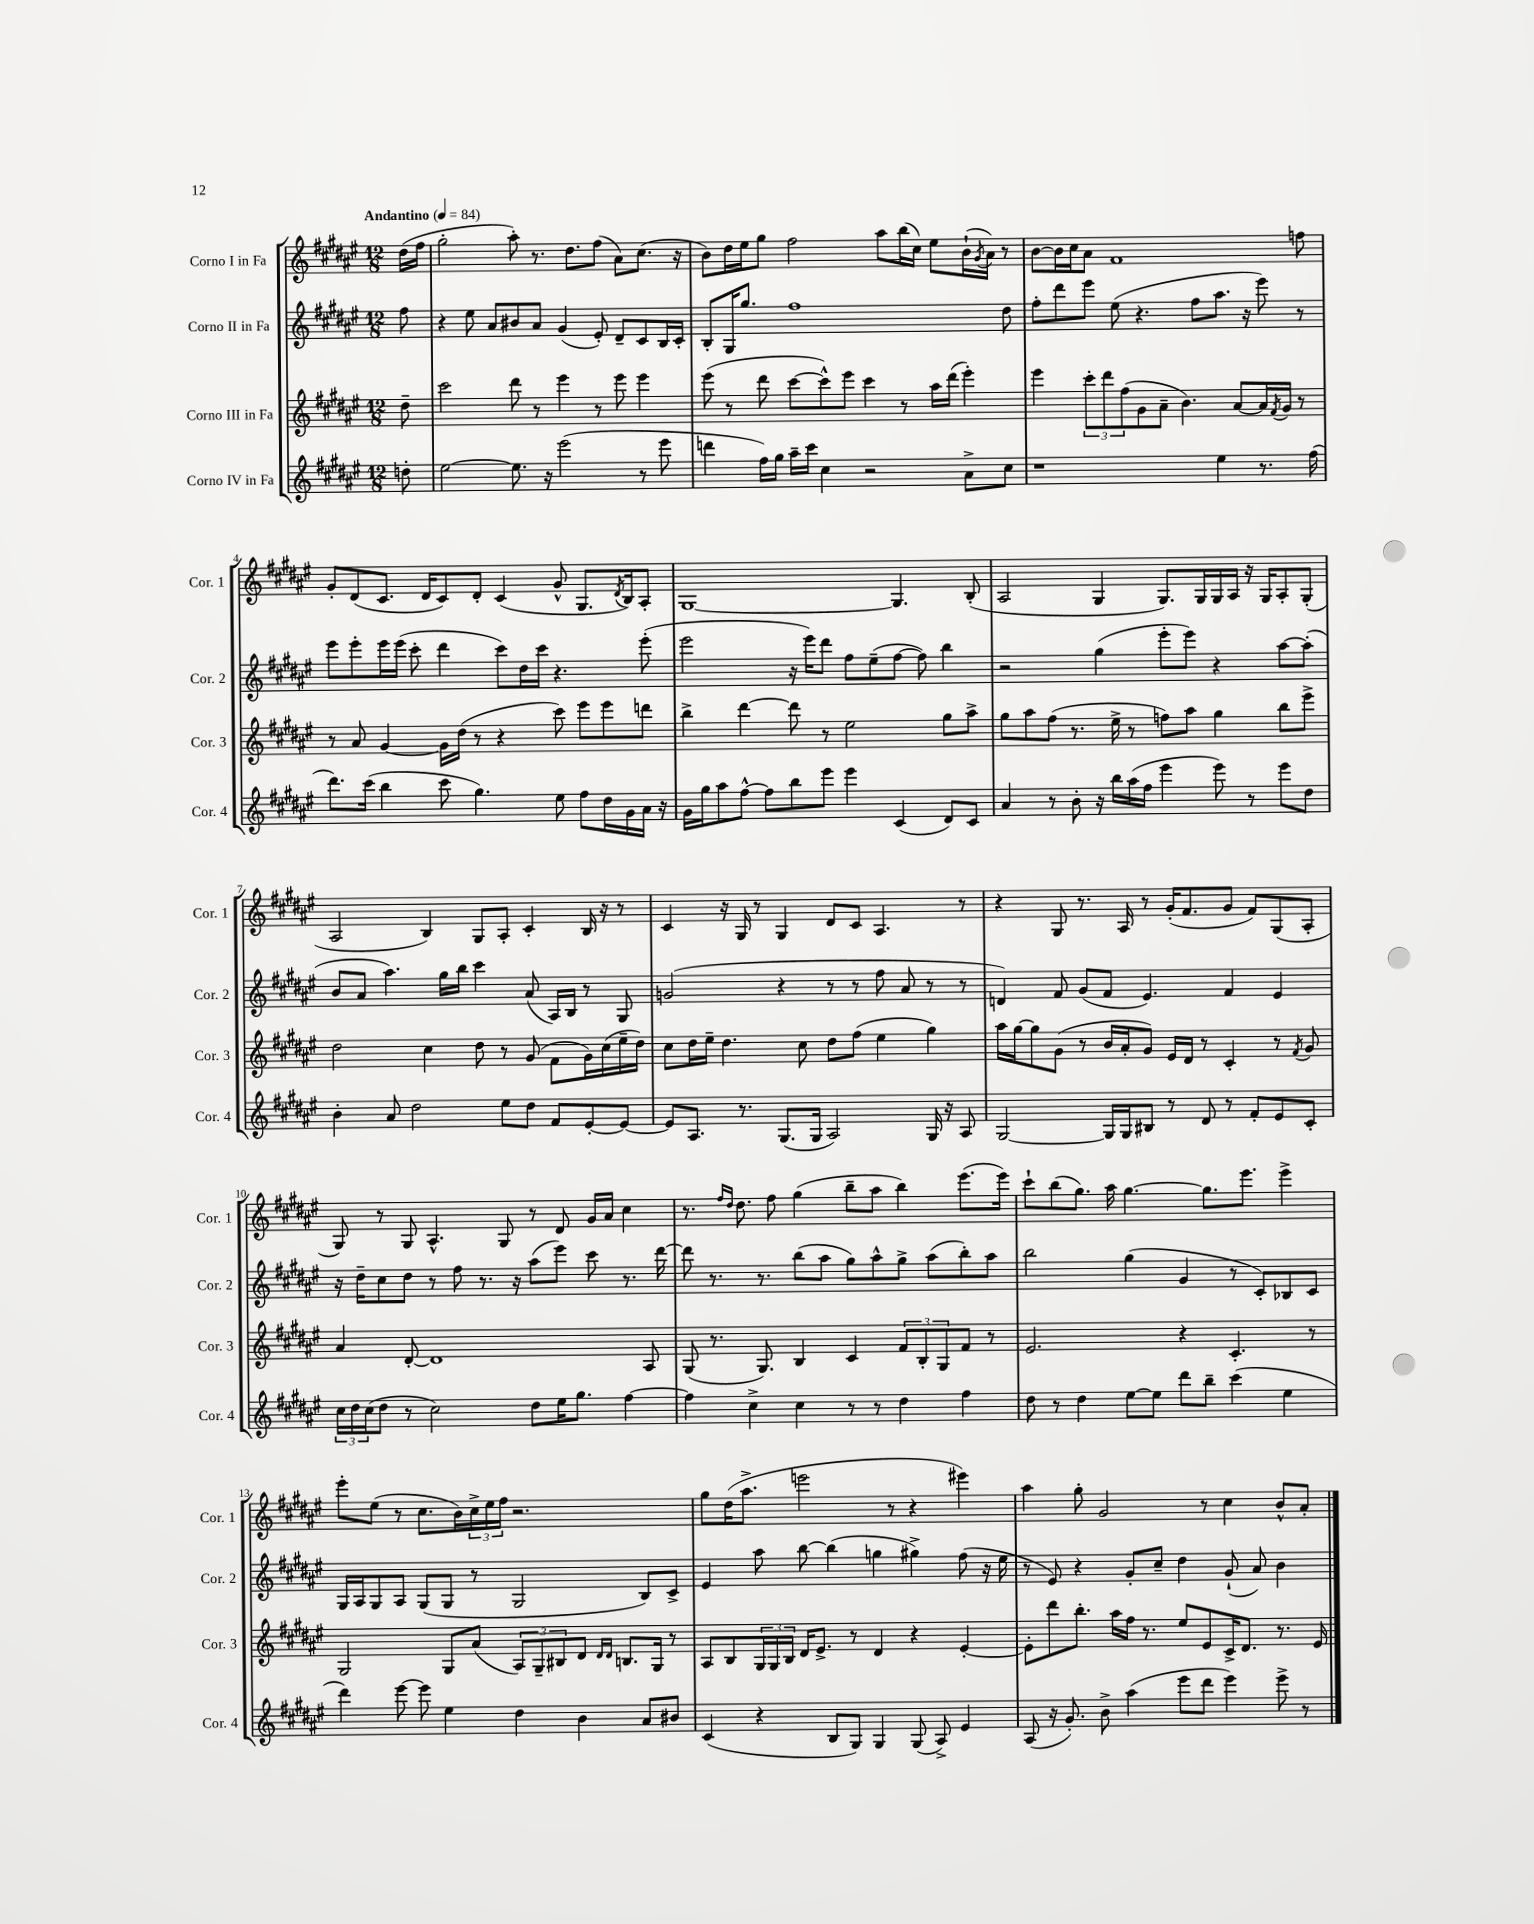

**kern	**kern	**kern	**kern
*part4	*part3	*part2	*part1
*staff4	*staff3	*staff2	*staff1
*I"Corno IV in Fa	*I"Corno III in Fa	*I"Corno II in Fa	*I"Corno I in Fa
*I'Cor. 4	*I'Cor. 3	*I'Cor. 2	*I'Cor. 1
*clefG2	*clefG2	*clefG2	*clefG2
*k[f#c#g#d#a#e#]	*k[f#c#g#d#a#e#]	*k[f#c#g#d#a#e#]	*k[f#c#g#d#a#e#]
*M12/8	*M12/8	*M12/8	*M12/8
*MM84	*MM84	*MM84	*MM84
=	=	=	=
!	!	!	!LO:TX:a:B:t=Andantino
8ddn'\	8dd#~\	8ff#\	(16dd#\LL
.	.	.	16ff#\JJ
=1	=1	=1	=1
[2ee#\	2ccc#\	4r	2gg#'\
.	.	8ee#\	.
.	.	8a#/L	.
8.ee#\]	8ddd#\	8b#X/	8aa#'\)
.	8r	8a#/J	8.r
16r	.	.	.
(2eee#\	4eee#\	(4g#/	.
.	.	.	8.dd#\L
.	8r	8e#'/)	(8ff#\J
.	8eee#\	8d#~/L	8a#\L)
8r	4eee#\	8c#/	(8.cc#\J
8eee#\	.	16B/L	.
.	.	16c#'/JJ	16r
=2	=2	=2	=2
4dddn\	(8eee#\	8B'/L	8b\L)
.	8r	16G#/K	16dd#\L
.	.	8.gg#/J	16ee#\J
16ff#\LL)	8ddd#\	.	8gg#\J
16gg#\JJ	.	.	.
16aa#~\LL	[8ccc#\L	1ff#	2ff#\
16ccc#\JJ	.	.	.
4cc#\	8ccc#^^\])	.	.
.	8eee#\J	.	.
2r	4ccc#\	.	.
.	.	.	8aa#\L
.	8r	.	(16bb\L
.	.	.	16cc#\JJ)
.	16aa#\LL	.	8ee#\L
.	(16ddd#\JJ	.	.
8a#^\L	4eee#'\)	.	(16b`\L
.	.	.	8qg#/
.	.	.	16a#\JJ)
8cc#\J	.	8dd#\	8r
=3	=3	=3	=3
1r	4eee#\	8ff#'\L	[8b\L
.	.	8ddd#\	16b\L]
.	.	.	16cc#\J
.	12ccc#'\L	8eee#\J	8a#\J
.	12ddd#\	.	.
.	.	(8ee#\	1f#
.	(12ff#\	.	.
.	8g#\	4.r	.
.	8a#~\J	.	.
.	4.b\)	.	.
.	.	8ff#\L	.
4ee#\	.	8.aa#\J	.
.	[8a#/L	.	.
.	.	16r	.
8.r	16a#/L]	8eee#\)	.
.	8qf#/	.	.
.	16g#/JJ	.	.
.	8r	8r	8ffn\
(16ff#\	.	.	.
!!LO:LB:g=z
=4	=4	=4	=4
8.ddd#\L)	8r	8eee#\L	8g#'/L
.	8a#/	8eee#'\	(8d#/
(16ccc#\Jk	.	.	.
4bb\	[4g#/	16eee#\L	8.c#/J
.	.	(16eee#\JJ	.
.	.	8ccc#'\	.
.	.	.	16d#/KL
8ccc#\	16g#\LL]	4ddd#\	8c#/)
.	(16dd#\JJ	.	.
4.gg#\)	8r	.	8d#'/J
.	4r	8ccc#\L)	(4c#/
.	.	16dd#\L	.
.	.	16ccc#\JJ	.
8ee#\	8ccc#\)	4.r	8g#^^/
8ff#\L	8eee#\L	.	8.G#/L
16dd#\L	8eee#\	.	.
.	.	.	8qd#/
16g#\	.	.	16B/k)
16a#\JJ	8dddn\J	(8eee#'\	8A#'/J
16r	.	.	.
=5	=5	=5	=5
16g#\LL	4bb^\	2eee#\	[1G#
16gg#\J	.	.	.
8aa#\	.	.	.
[8ff#^^\J	[4ddd#\	.	.
8ff#\L]	.	.	.
8bb\	8ddd#\]	16r	.
.	.	16eee#\KL)	.
8eee#\J	8r	8ddd#\J	.
4eee#\	2ee#\	8ff#\L	.
.	.	(8ee#~\	.
(4c#/	.	[8ff#\J	4.G#/]
.	.	8ff#\])	.
8d#/L)	8gg#\L	4bb\	.
8c#/J	8aa#^\J	.	(8B'/
=6	=6	=6	=6
4a#/	8gg#\L	2r	2A#/
.	8aa#\	.	.
8r	(8ff#\J	.	.
8b'\	8.r	.	.
16r	.	(4gg#\	4G#/
16bb\LL	16ee#^\	.	.
(16aa#\	8r	.	.
16ff#\JJ	.	.	.
4eee#\	8ffn\L)	8eee#'\L	8.G#/L)
.	8aa#\J	8eee#\J)	.
.	.	.	16G#/L
8eee#\)	4gg#\	4r	16G#/
.	.	.	16A#/JJ
8r	.	.	16r
.	.	.	16G#/KL
8eee#\L	8bb\L	[8aa#\L	8A#'/
8dd#\J	8eee#^\J	(8aa#'\J]	(8G#'/J
!!LO:LB:g=z
=7	=7	=7	=7
4b'\	2dd#\	8b/L	2A#/
.	.	8a#/J	.
8a#/	.	4.aa#\)	.
2dd#\	.	.	.
.	4cc#\	.	4B/)
.	.	16gg#\LL	.
.	.	16bb\JJ	.
.	8dd#\	4ccc#\	8G#/L
8ee#\L	8r	.	8A#'/J
8dd#\J	(8g#/	(8a#/	4c#'/
8f#/L	8f#\L	16A#/LL)	.
.	.	16B/JJ	.
[8e#'/	16g#\L)	8r	16B/
.	(16cc#\	.	16r
8e#/J_	16ee#~\	8G#/	8r
.	16dd#\JJ)	.	.
=8	=8	=8	=8
8e#/L]	8cc#\L	(2gn/	4c#/
8.A#/J	16dd#\L	.	.
.	16ee#~\JJ	.	.
.	4.dd#\	.	16r
8.r	.	.	16G#/
.	.	.	8r
(8.G#/L	.	4r	4G#/
.	8cc#\	.	.
16G#/Jk	.	.	.
2A#/)	8dd#\L	8r	8d#/L
.	(8ff#\J	8r	8c#/J
.	4ee#\	8ff#\	4.A#/
.	.	8a#/	.
16G#/	4gg#\)	8r	.
16r	.	.	.
8A#/	.	8r	8r
=9	=9	=9	=9
[2G#/	16aa#\LL	4dn/)	4r
.	[16gg#\J	.	.
.	8gg#\]	.	.
.	(8g#\J	8f#/	8G#/
.	8r	(8g#/L	8.r
16G#/LL]	16b/LL	8f#/J	.
16G#/J	16a#'/J	.	16A#/
8B#X/J	8g#/J)	4.e#/)	8r
8r	16e#/LL	.	(16g#'/KL
.	16d#/JJ	.	8.f#/
8d#/	8r	.	.
8r	4c#'/	4f#/	8g#/J
8f#'/L	.	.	8f#/L)
8e#/	8r	4e#/	(8G#/
.	8qf#/	.	.
8c#'/J	8g#/	.	8A#'/J
!!LO:LB:g=z
=10	=10	=10	=10
24cc#\LL	4a#/	16r	8G#/)
24dd#\	.	.	.
.	.	16dd#~\KL	.
(24cc#\J	.	.	.
8dd#\J	.	8cc#\	8r
8r	[8d#'/	8dd#\J	8G#/
2cc#\)	1d#]	8r	4.A#^^/
.	.	8ff#\	.
.	.	8.r	.
.	.	.	8G#/
.	.	16r	.
8dd#\L	.	(8aa#\L	8r
16ee#\K	.	8eee#\J)	8d#/
8.gg#\J	.	.	.
.	.	8ccc#\	16g#/LL
.	.	.	16a#/JJ
[4ff#\	.	8.r	4cc#\
.	8A#/	.	.
.	.	[16ddd#\	.
=11	=11	=11	=11
4ff#\]	(8G#/	8ddd#\]	8.r
.	8.r	8.r	.
.	.	.	16qqff#/LL
.	.	.	16qqdd#/JJ
.	.	.	8.dd#\
4cc#^\	.	.	.
.	8.G#/)	8.r	.
.	.	.	8ff#\
4cc#\	4B/	(8bb\L	(4gg#\
.	.	8aa#\J	.
8r	4c#/	8gg#\L)	8bb~\L
8r	.	8aa#^^\	8aa#\J
4dd#\	12f#/L	8gg#^\J	4bb\)
.	12B'/	.	.
.	.	(8aa#\L	.
.	12G#/	.	.
4ff#\	8f#/J	8bb'\)	(8.eee#\L
.	8r	8aa#\J	.
.	.	.	16eee#\Jk)
=12	=12	=12	=12
8dd#\	2.e#/	2bb\	8ccc#`\L
8r	.	.	(8bb\
4dd#\	.	.	8.gg#\J)
.	.	.	16aa#\
[8ee#\L	.	(4gg#\	[4.gg#\
8ee#\J]	.	.	.
8ddd#\L	4r	4g#/	.
8bb~\J	.	.	8.gg#\L]
(4ccc#\	4.c#'/	8r	.
.	.	.	8.eee#\J
.	.	8c#'/L)	.
4ee#\	.	8B-X/	4eee#^\
.	8r	8c#/J	.
!!LO:LB:g=z
=13	=13	=13	=13
4ddd#\)	2G#/	16G#/LL	8eee#'\L
.	.	16A#/J	.
.	.	8G#/	(8ee#\J
[8eee#\	.	8A#/J	8r
8eee#\]	.	(8G#/L	8.cc#\L
4ee#\	8G#/L	8G#/J	.
.	.	.	16b\L)
.	(8a#/J	8r	24cc#^\
.	.	.	24ee#\
.	.	.	24ff#\JJ
4dd#\	12A#/L)	2G#/	2.r
.	12G#~/	.	.
.	12B#X/	.	.
4b\	8d#/J	.	.
.	16qqd#/LL	.	.
.	16qqd#/JJ	.	.
.	8.Bn/L	.	.
8a#/L	.	8B/L)	.
.	16G#/Jk	.	.
8b#X/J	8r	8c#^/J	.
=14	=14	=14	=14
(4c#/	8A#/L	4e#/	8gg#\L
.	8B/	.	(16dd#\K
.	.	.	8.aa#^\J
4r	24G#/L	8aa#\	.
.	24G#/	.	.
.	24B/JJ	.	.
.	16d#/KL	[8bb\	2eeen\
.	8.e#^/J	.	.
8B/L	.	(4bb\]	.
8G#/J)	8r	.	.
4G#/	4d#/	4ggn\	.
.	.	.	8r
(8G#/	4r	4gg#X^\)	4r
8A#^/)	.	.	.
4e#/	[4e#'/	(8ff#\	4eee#X\)
.	.	16r	.
.	.	16ee#\	.
=15	=15	=15	=15
(8A#/	8e#'\L]	8r	4aa#\
16r	8ddd#\	8e#/)	.
8.g#'/)	.	.	.
.	8.bb'\J	4r	8gg#'\
8b^\	.	.	2g#/
.	16aa#\LL	.	.
(4aa#\	16ff#\JJ	8g#'/L	.
.	8.r	.	.
.	.	8cc#~/J	.
8eee#\L	8ee#/L	4dd#\	.
8ddd#\J	8e#/	.	8r
4eee#\)	16c#^/K	(8g#`/	4cc#\
.	8.d#/J	.	.
.	.	8a#/)	.
8eee#^\	8.r	4b\	8b^^/L
8r	.	.	8a#'/J
.	16e#/	.	.
==	==	==	==
*-	*-	*-	*-
